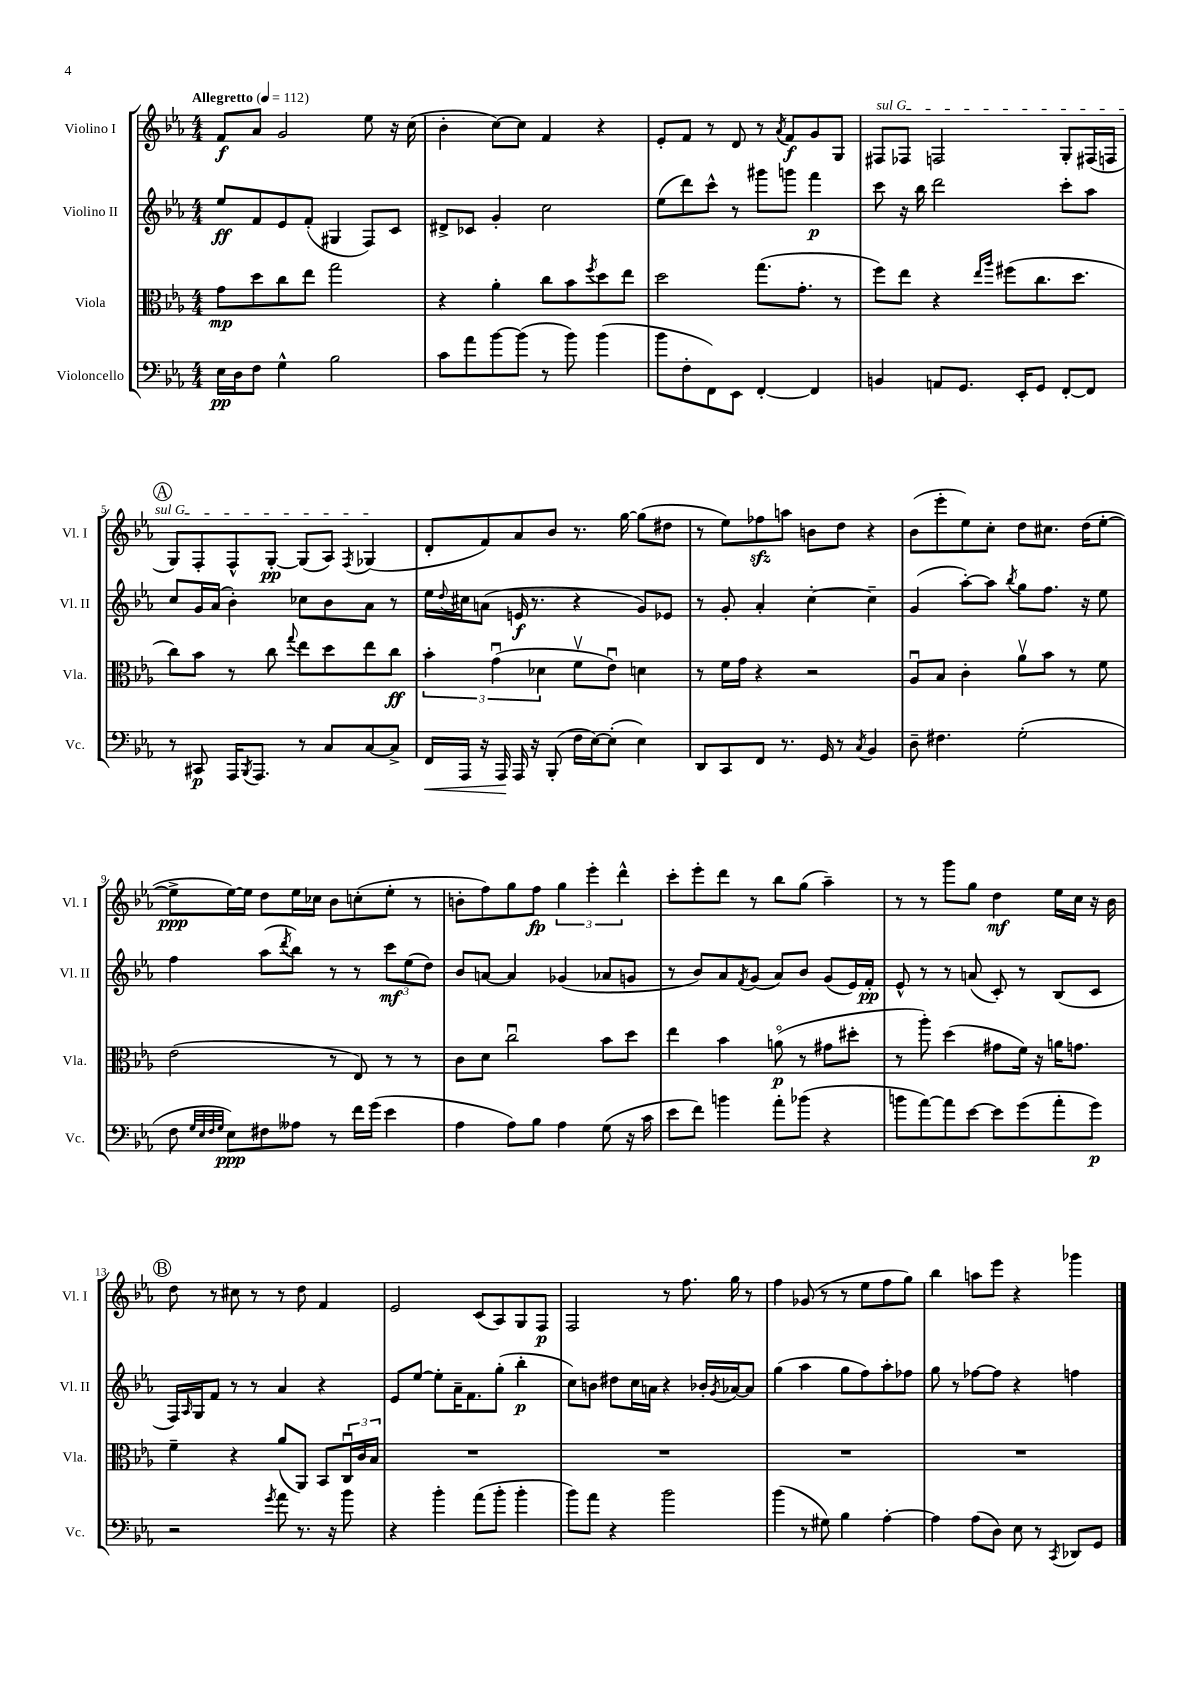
<<
\new StaffGroup <<
\new Staff = "s0" \with { instrumentName = "Violino I" shortInstrumentName = "Vl. I" } {
    \clef treble \key ees \major \numericTimeSignature \time 4/4 \tempo "Allegretto" 4 = 112
    f'8\f aes'8 g'2 ees''8 r16 c''16( |
    bes'4-. c''8~) c''8 f'4 r4 |
    ees'8-. f'8 r8 d'8 r8 \acciaccatura { aes'8 } f'8\f g'8 g8 |
    \once \override TextSpanner.bound-details.left.text = \markup { \italic "sul G" } fis8\startTextSpan fes8 f2 g8-. fis16( f16 |
    \mark \markup { \circle "A" } g8) f8-. f8-^ g8~-.\pp g8( aes8) \acciaccatura { f8 } ges4\stopTextSpan( |
    d'8-. f'8) aes'8 bes'8 r8. g''16~ g''8( dis''8 |
    r8 ees''8) fes''8\sfz a''8 b'8 d''8 r4 |
    bes'8( ees'''8-. ees''8) c''8-. d''8 cis''8. d''16( ees''8~-. |
    ees''8->\ppp ees''16~) ees''16 d''8 ees''16 ces''16 bes'8 c''8-.( ees''8-. r8 |
    b'8-. f''8) g''8 f''8\fp \tuplet 3/2 { g''4 ees'''4-. d'''4-^ } |
    c'''8-. ees'''8-. d'''8 r8 bes''8 g''8( aes''4--) |
    r8 r8 g'''8 g''8 d''4\mf ees''16 c''16 r16 bes'16 |
    \mark \markup { \circle "B" } d''8 r8 cis''8 r8 r8 d''8 f'4 |
    ees'2 c'8( aes8) g8 f8\p |
    f2 r8 f''8. g''16 r8 |
    f''4 ges'8( r8 r8 ees''8 f''8 g''8) |
    bes''4 a''8 ees'''8 r4 ges'''4 \bar "|." |
}
\new Staff = "s1" \with { instrumentName = "Violino II" shortInstrumentName = "Vl. II" } {
    \clef treble \key ees \major \numericTimeSignature \time 4/4
    ees''8\ff f'8 ees'8 f'8-.( gis4 f8) c'8 |
    dis'8-> ces'8 g'4-. c''2 |
    ees''8( d'''8) c'''8-^ r8 gis'''8 g'''8 f'''4\p |
    c'''8 r16 bes''16 d'''2 c'''8-. aes''8 |
    \mark \markup { \circle "A" } c''8 g'16 aes'16( bes'4-.) ces''8 bes'8 aes'8 r8 |
    ees''16 \appoggiatura { d''8 } cis''16 a'8( e'16\f r8. r4 g'8) ees'8 |
    r8 g'8-. aes'4-. c''4~-. c''4-- |
    g'4( aes''8~-.) aes''8 \acciaccatura { bes''8 } g''8 f''8. r16 ees''8 |
    f''4 aes''8( \acciaccatura { d'''8 } bes''8) r8 r8 \tuplet 3/2 { c'''8\mf ees''8( d''8) } |
    bes'8 a'8~ a'4 ges'4( aes'8 g'8 |
    r8 bes'8) aes'8 \acciaccatura { f'8 } g'8( aes'8) bes'8 g'8( ees'16) f'16-.\pp |
    ees'8-^ r8 r8 a'8( c'8-.) r8 bes8( c'8 |
    \mark \markup { \circle "B" } f16) \grace { aes16 } g16 f'8 r8 r8 aes'4 r4 |
    ees'8 ees''8~ ees''8-. aes'16-- f'8. g''8-.( bes''4-.\p |
    c''8) b'8 dis''8 c''16 a'16 r4 bes'16-. \acciaccatura { g'8 } aes'16~ aes'8 |
    g''4( aes''4 g''8 f''8) aes''8-. fes''8 |
    g''8 r8 fes''8~ fes''8 r4 f''4 \bar "|." |
}
\new Staff = "s2" \with { instrumentName = "Viola" shortInstrumentName = "Vla." } {
    \clef alto \key ees \major \numericTimeSignature \time 4/4
    g'8\mp d''8 c''8 ees''8 g''2 |
    r4 aes'4-. c''8 bes'8 \acciaccatura { f''8 } d''8 ees''8 |
    d''2 g''8.( g'8.-. r8 |
    f''8) ees''8 r4 \grace { ees''16 aes''16 } fis''8( c''8. d''8. |
    \mark \markup { \circle "A" } c''8) bes'8 r8 c''8 \appoggiatura { g''8 } ees''8 d''8 ees''8 c''8\ff |
    \tuplet 3/2 { bes'4-. g'4\downbow( des'4 } f'8\upbow ees'8\downbow) d'4 |
    r8 f'16 g'16 r4 r2 |
    aes8\downbow bes8 c'4-. aes'8\upbow bes'8 r8 f'8 |
    ees'2( r8 ees8) r8 r8 |
    c'8 d'8 c''2\downbow bes'8 d''8 |
    ees''4 bes'4 a'8\flageolet\p( r8 gis'8 dis''8-. |
    r8 aes''8-.) d''4( gis'8 f'16) r16 a'16 g'8. |
    \mark \markup { \circle "B" } f'4-- r4 aes'8( aes,8) bes,8 \tuplet 3/2 { c16\downbow c'16 bes16 } |
    R1 |
    R1 |
    R1 |
    R1 \bar "|." |
}
\new Staff = "s3" \with { instrumentName = "Violoncello" shortInstrumentName = "Vc." } {
    \clef bass \key ees \major \numericTimeSignature \time 4/4
    ees16\pp d16 f8 g4-^ bes2 |
    c'8 aes'8 bes'8~ bes'8( r8 bes'8) bes'4( |
    bes'8 f8-. f,8) ees,8 f,4~-. f,4 |
    b,4 a,8 g,8. ees,16-. g,8 f,8~-. f,8 |
    \mark \markup { \circle "A" } r8 cis,8\p aes,,16 \acciaccatura { bes,,8 } aes,,8. r8 c8 c8~ c8-> |
    f,16\< aes,,16 r16 aes,,16\! aes,,16 r16 bes,,8-.( f16 ees16~) ees8-.( ees4) |
    d,8 c,8 f,8 r8. g,16 r8 \acciaccatura { c8 } bes,4 |
    d8-- fis4. g2-.( |
    f8 \grace { g32 ees32 f32 g32 } ees8\ppp) fis8 aeses8 r8 f'16 g'16( ees'4 |
    aes4 aes8) bes8 aes4 g8( r16 c'16 |
    ees'8 f'8) b'4 aes'8-. bes'8( r4 |
    b'8 aes'8~) aes'8 ees'8~ ees'8 g'8( aes'8-. g'8\p) |
    \mark \markup { \circle "B" } r2 \acciaccatura { g'8 } aes'8 r8. r16 bes'8 |
    r4 bes'4-. aes'8( bes'8-. bes'4-. |
    bes'8) aes'8 r4 bes'2 |
    bes'4( r8 gis8) bes4 aes4~-. |
    aes4 aes8( d8) ees8 r8 \acciaccatura { c,8 } des,8 g,8 \bar "|." |
}
>>
>>
